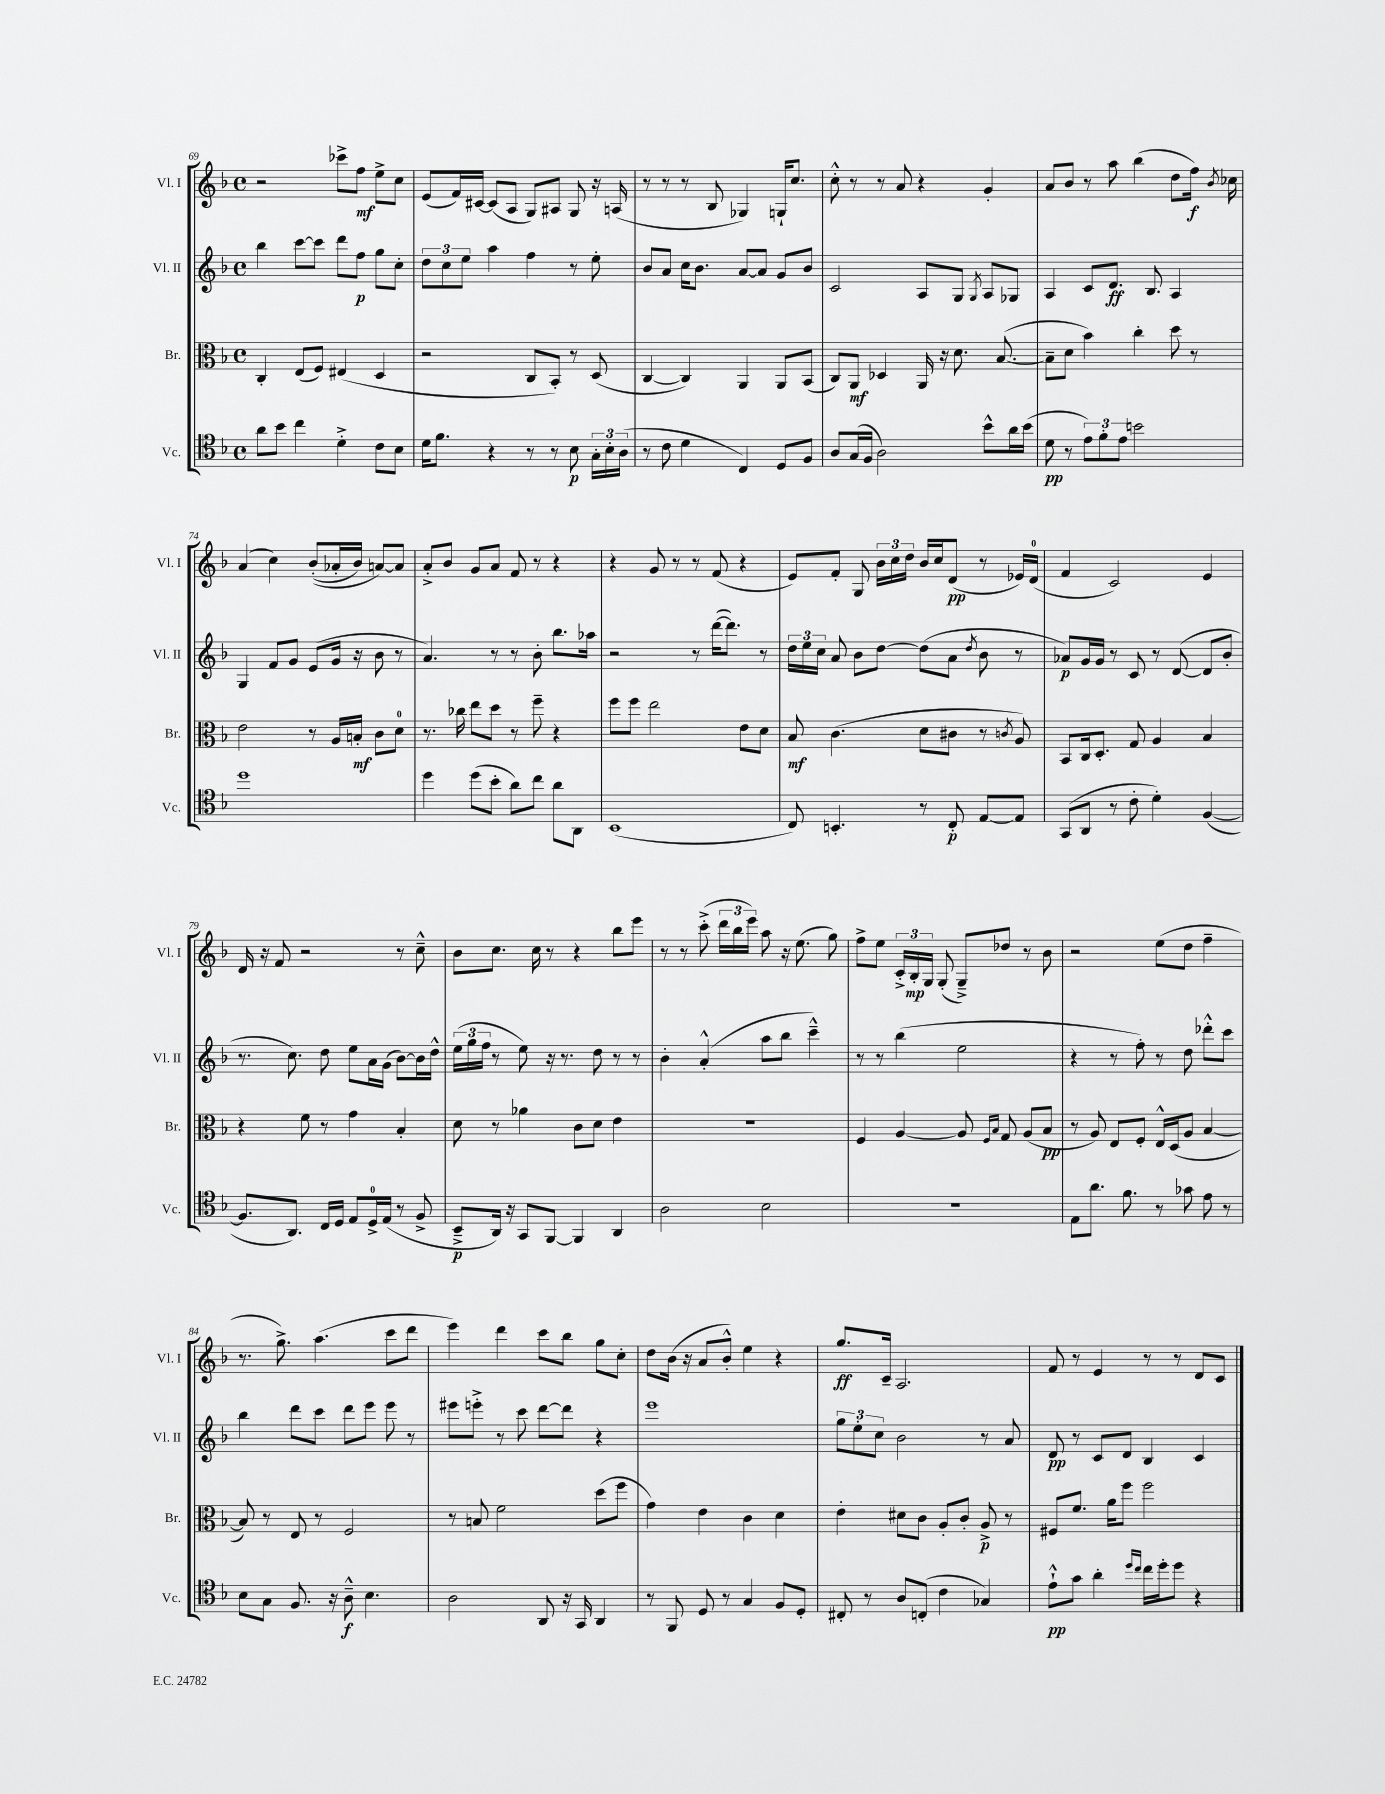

**kern	**kern	**kern	**kern
*staff4	*staff3	*staff2	*staff1
*clefC4	*clefC3	*clefG2	*clefG2
*k[b-]	*k[b-]	*k[b-]	*k[b-]
*M4/4	*M4/4	*M4/4	*M4/4
*met(c)	*met(c)	*met(c)	*met(c)
8a\L	4C'/	4bb-\	2r
8b-\J	.	.	.
4cc\	(8E/L	[8ccc\L	.
.	8F/J)	8ccc\]J	.
4d'^\	(4E#/	8ddd\L	8ccc-^\L
.	.	8ff\J	8ff\J
8c\L	4D/	8gg\L	8ee^\L
8B-\J	.	8cc'\J	8cc\J
=	=	=	=
16d\LK	2r	12dd\L	(8e/L
8.f\J	.	.	.
.	.	12cc\	.
.	.	.	16f/L)
.	.	12ee\J	.
.	.	.	[16c#/JJ
4r	.	4aa\	(8c#/]L
.	.	.	8A/J
8r	8C/L	4ff\	8G/L)
8r	8BB-'/J)	.	8A#/J
8B-\	8r	8r	8G/
24G'\LL	(8D/	8ee'\	16r
24B-'\	.	.	.
.	.	.	(16A/
(24A\JJ	.	.	.
=	=	=	=
8r	[4C/	8b-/L	8r
8c\	.	8a/J	8r
4d\	4C/])	16cc\LK	8r
.	.	8.b-\J	.
.	.	.	8B-/
4C/)	4AA/	[8a/L	4G-/)
.	.	8a/]J	.
8D/L	8AA/L	8g/L	16G`/LK
.	.	.	8.cc/J
8F/J	(8BB-/J	8b-/J	.
=	=	=	=
8A/L	8C/L)	2c/	8cc'^^\
(16G/L	8AA/J	.	8r
16F/JJ	.	.	.
2A\)	4D-/	.	8r
.	.	.	8a/
.	16AA/	8A/L	4r
.	16r	.	.
.	8.d\	8G/J	.
.	.	8qG/	.
8b-^^\L	.	8A/L	4g'/
.	([8.B-/	.	.
16a\L	.	8G-/J	.
(16b-\JJ	.	.	.
=	=	=	=
8d\	8B-~\]L	4A/	8a/L
8r	8d\J	.	8b-/J
12e\L)	4b-\)	8c/L	8r
12f'\	.	.	.
.	.	8.d/J	8aa\
12e\J	.	.	.
2b\	4cc'\	.	(4bb-\
.	.	8.B-/	.
.	8dd\	4A/	8dd\L
.	8r	.	16ff\Jk)
.	.	.	8qb-/
.	.	.	16cc-\
=	=	=	=
1dd	2e\	4G/	(4a/
.	.	8f/L	4cc\)
.	.	8g/J	.
.	8r	(8e/L	&((8b-'/L
.	16A/LL	16g/Jk	16a-'/L
.	16B'/JJ	16r	16b-/JJ)
.	8c\L	8b-\	[8a/L&)
.	8d\J	8r	8a/]J
=	=	=	=
4dd\	8.r	4.a/)	8a'^/L
.	.	.	8b-/J
.	16cc-\	.	.
(8dd\L	8ee\L	.	8g/L
8b-'\J	8dd\J	8r	8a/J
8a\L)	8r	8r	8f/
8cc\J	8ff~\	8b-'\	8r
8a\L	4r	8.bb-\L	4r
8AA\J	.	.	.
.	.	16aa-\Jk	.
=	=	=	=
(1BB-	8ff\L	2r	4r
.	8ff\J	.	.
.	2ee\	.	8g/
.	.	.	8r
.	.	8r	8r
.	.	([16ddd\LK	(8f/
.	.	8.ddd\]J)	.
.	8e\L	.	4r
.	8d\J	8r	.
=	=	=	=
8C/)	8B-/	24dd\LL	8e/L)
.	.	24ee\	.
.	.	24cc\JJ	.
4.BB'/	(4.c\	8a/	8f'/J
.	.	8b-\L	8G/
.	.	[8dd\J	24b-\LL
.	.	.	24cc\
.	.	.	24dd\JJ
8r	8d\L	(8dd\]L	16b-/LL
.	.	.	16cc/J
8C'/	8c#\J	8a\J	(8d/J
.	.	8qdd/	.
[8E/L	8r	8b-\	8r
.	8qc/	.	.
8E/]J	8A/)	8r	16e-/LL)
.	.	.	(16d/JJ
=	=	=	=
(8GG/L	8BB-/L	8a-/L)	4f/
8AA/J	16C/k	16g/L	.
.	8.D'/J	16g/JJ	.
8r	.	8r	2c/)
8c'\	8G/	8c/	.
4d'\)	4A/	8r	.
.	.	([8d/	.
([4F/	4B-/	8d/]L	4e/
.	.	8b-'/J	.
=	=	=	=
8.F/]L	4r	8.r	16d/
.	.	.	16r
.	.	.	8f/
8.AA/J)	.	8.cc\)	.
.	8f\	.	2r
16C/LL	8r	8dd\	.
16D/JJ	.	.	.
8E/L	4g\	8ee\L	.
16D^/L	.	16a\L	.
(16E/JJ	.	(16g\JJ	.
8r	4B-'/	[8b-\L)	8r
8F^/	.	16b-\]L	8cc~^^\
.	.	16dd^^\JJ	.
=	=	=	=
8BB-~^/L	8d\	(24ee\LL	8b-\L
.	.	24gg\	.
.	.	24ff\JJ	.
16AA/Jk)	8r	8r	8.cc\J
16r	.	.	.
8GG/L	4a-\	8ee\)	.
.	.	.	16cc\
[8FF/J	.	16r	8r
.	.	8.r	.
4FF/]	8c\L	.	4r
.	8d\J	8dd\	.
4AA/	4e\	8r	8bb-\L
.	.	8r	8eee\J
=	=	=	=
2A\	1r	4b-'\	8r
.	.	.	8r
.	.	(4a'^^/	(8ccc'^\
.	.	.	24ddd\LL
.	.	.	24bb-\
.	.	.	24eee\JJ)
2B-\	.	8aa\L	8aa\
.	.	8bb-\J	16r
.	.	.	(8.ee\
.	.	4ccc~^^\)	.
.	.	.	8gg\)
=	=	=	=
1r	4F/	8r	8ff^\L
.	.	8r	8ee\J
.	[4A/	(4bb-\	24c'^/LL
.	.	.	24B-'/
.	.	.	24G/JJ
.	.	.	(8G'/
.	8A/]	2ee\	8G~^/L)
.	16qqF/LL	.	.
.	16qqB-/JJ	.	.
.	8G/	.	8dd-/J
.	(8A/L	.	8r
.	8B-/J	.	8b-\
=	=	=	=
8E\L	8r	4r	2r
8.a\J	8A/)	.	.
.	8E/L	8r	.
8.f\	.	.	.
.	8F'/J	8ff'\)	.
8r	16E^^/LL	8r	(8ee\L
.	(16D/J	.	.
8g-\	8A/J	8dd\	8dd\J
8e\	[4B-/	8ddd-'^^\L	4ff~\
8r	.	8ccc\J	.
=	=	=	=
8B-\L	8B-/])	4bb-\	8.r
8G\J	8r	.	.
.	.	.	8.gg^\)
8.F/	8E/	8ddd\L	.
.	8r	8ccc\J	(4.aa\
16r	.	.	.
8A~^^\	2F/	8ddd\L	.
4.B-\	.	8eee\J	.
.	.	8eee\	8ccc\L
.	.	8r	8ddd\J
=	=	=	=
2A\	8r	8eee#\L	4eee\)
.	8B/	8eee'^\J	.
.	2f\	8r	4ddd\
.	.	8ccc\	.
8AA/	.	[8ddd\L	8ccc\L
16r	.	8ddd\]J	8bb-\J
16GG/	.	.	.
4AA/	(8dd\L	4r	8gg\L
.	8ff\J	.	8cc'\J
=	=	=	=
8r	4g\)	1eee	8dd\L
8FF/	.	.	(16b-\Jk
.	.	.	16r
8D/	4e\	.	8a/L
8r	.	.	8b-'^^/J)
4G/	4c\	.	4ee\
8F/L	4d\	.	4r
8D'/J	.	.	.
=	=	=	=
8C#'/	4e'\	12gg\L	8.gg/L
.	.	12ee'\	.
8r	.	.	.
.	.	12cc\J	.
.	.	.	16c~/Jk
8A/L	8d#\L	2b-\	2.A/
(8C'/J	8c\J	.	.
4c\	8A'/L	.	.
.	8c'/J	.	.
4G-/)	8A^/	8r	.
.	8r	8a/	.
=	=	=	=
8e`^^\L	8F#/L	8d/	8f/
8g\J	8.f/J	8r	8r
4a'\	.	8c/L	4e/
.	16a\LK	.	.
.	8ff\J	8d/J	.
16qqdd/LL	.	.	.
16qqcc/JJ	.	.	.
16cc\LL	2ff\	4B-/	8r
16dd'\J	.	.	.
8dd\J	.	.	8r
4r	.	4c/	8d/L
.	.	.	8c/J
==	==	==	==
*-	*-	*-	*-
